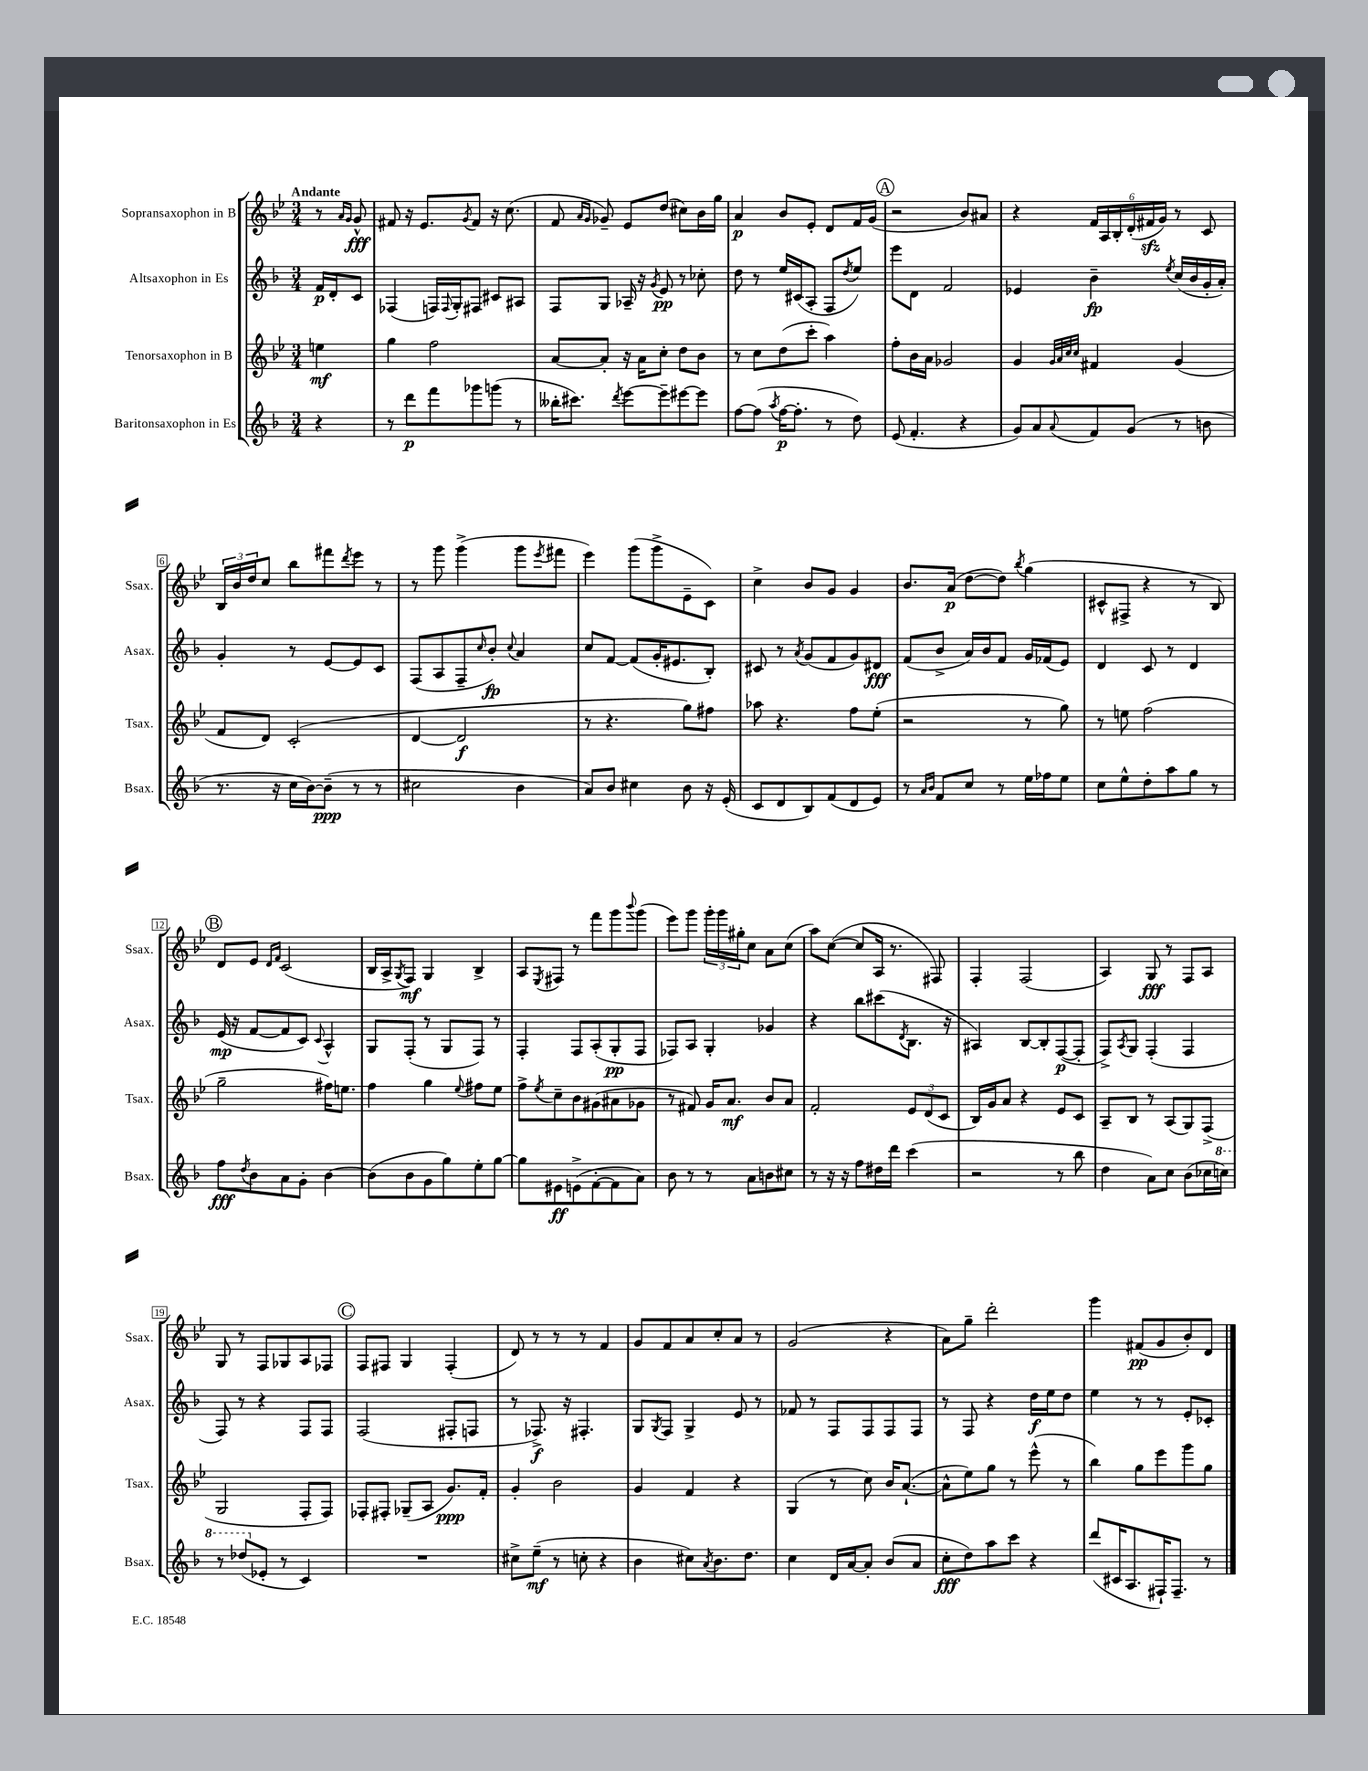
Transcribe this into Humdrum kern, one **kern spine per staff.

**kern	**kern	**kern	**kern
*staff4	*staff3	*staff2	*staff1
*clefG2	*clefG2	*clefG2	*clefG2
*k[b-]	*k[b-e-]	*k[b-]	*k[b-e-]
*M3/4	*M3/4	*M3/4	*M3/4
4r	4ee\	16f/LL	8r
.	.	16d'/J	.
.	.	.	16qqa/LL
.	.	.	16qqg/JJ
.	.	8c/J	8g^^/
=	=	=	=
8r	4gg\	(4F-/	8f#/
8ddd\L	.	.	16r
.	.	.	8.e-/L
8fff\	2ff\	16F/LL)	.
.	.	8qqF/	.
.	.	16G'/J	.
.	.	.	8qg/
8ggg-\	.	8F#/J	8f#/J
(8ggg\J	.	8c#/L	16r
.	.	.	(8.cc\
8r	.	8A#/J	.
=	=	=	=
16bb--'\LK	[8a/L	8F/L	8f/
8.ccc#\J)	.	.	.
.	.	.	16qqa/LL
.	.	.	16qqg/JJ
.	8a'/]J	8G/J	8g-~/)
8qddd/	.	.	.
[8eee\L	16r	16A-~/	8e-/L
.	16a\LK	16r	.
.	.	8qg/	.
8eee~\]	8cc'\J	8e/	(8dd/J
[8eee#\	8dd\L	8r	8cc#\L)
8eee#\]J	8b-\J	8cc-'\	16b-\L
.	.	.	16gg\JJ
=	=	=	=
[8ff\L	8r	8dd\	4a/
(8ff\]J	8cc\L	8r	.
8qaa/	.	.	.
[16ff\LK	(8dd\	16ee/LL	8b-/L
8.ff'\]J	.	(16c#/J	.
.	8ccc'\J	8A'/J	8e-'/J
8r	4aa\)	8F/L	8d/L
.	.	8qdd/	.
8dd\)	.	8ee/J)	16f/L
.	.	.	(16g/JJ
=	=	=	=
(8e/	8ff'\L	8eee\L	2r
4.f'/	16b-\L	8d\J	.
.	16a\JJ	.	.
.	2g-/	2f/	.
4r	.	.	8b-/L)
.	.	.	8a#/J
=	=	=	=
8g/L)	4g/	4e-/	4r
8a/	.	.	.
.	32qqg/LLL	.	.
.	32qqa/	.	.
.	32qqcc/	.	.
8qqa/	32qqcc/JJJ	.	.
8f/	4f#/	4b-~\	24f/LL
.	.	.	24A/
.	.	.	24B-'/
(8g/J	.	.	(24d'/
.	.	.	24f#/
.	.	.	24g/JJ)
.	.	8qee/	.
8r	(4g/	(16cc/LL	8r
.	.	16b-/	.
8b\	.	16g'/	8c/
.	.	16a'/JJ)	.
=	=	=	=
8.r	8f/L	4g'/	24B-/LL
.	.	.	24b-/
.	.	.	24dd/J
.	8d/J)	.	8cc/J
16r	.	.	.
16cc\LL	(2c'/	8r	8bb-\L
[16b-\J)	.	.	.
(8b-~\]J	.	[8e/L	8fff#\
.	.	.	8qddd/
8r	.	8e/]	8eee-\J
8r	.	8c/J	8r
=	=	=	=
2cc#\	[4d/	(8F/L	8r
.	.	8A/	8ggg\
.	2d/]	8F~/	(4ggg^\
.	.	16qqcc/	.
.	.	8b-'/J)	.
.	.	8qqcc/	.
4b-\	.	4a/	8ggg\L
.	.	.	8qeee-/
.	.	.	8fff#\J
=	=	=	=
8a/L)	8r	8cc/L	4eee-\)
8b-/J	4.r	[8f/J	.
4cc#\	.	(8f/]L	(8ggg\L
.	.	16g'/K	8ggg^\
.	.	8.e#/	.
8b-\	8gg\L)	.	8e-~\
16r	8ff#\J	8B-'/J)	8c\J)
(16e'/	.	.	.
=	=	=	=
8c/L	8aa-\	8c#/	4cc^\
8d/	4.r	8r	.
.	.	8qa/	.
8B-/)	.	(8g/L	8b-/L
(8f/	.	8f/	8g/J
8d/	8ff\L	8g/)	4g/
8e/J)	(8ee-'\J	8d#/J	.
=	=	=	=
8r	2r	(8f/L	8.b-/L
16qqa/LL	.	.	.
16qqb-/JJ	.	.	.
8f/L	.	8b-^/J	.
.	.	.	(16a/Jk
8cc/J	.	16a/LL)	[8dd\L
.	.	16b-/J	.
8r	.	8f/J	8dd\]J)
.	.	.	8qbb-/
16ee\LL	8r	16g/LL	(4gg\
16ff-\J	.	(16f-/J	.
8ee\J	8gg\)	8e/J)	.
=	=	=	=
8cc\L	8r	4d/	8c#^^/L
8ee^^\	8ee\	.	8F#^/J
8dd'\	(2ff\	8c/	4r
8aa\	.	8r	.
8gg\J	.	4d/	8r
8r	.	.	8B-/)
=	=	=	=
8ff\L	2gg~\	(16e/	8d/L
.	.	16r	.
8qdd/	.	.	.
8b-\	.	[8f/L	8e-/J
.	.	.	16qqd/LL
.	.	.	16qqf/JJ
8a\	.	8f/]	(2c/
8g'\J	.	8c/J)	.
.	.	8qqc/	.
[4b-\	16ff#\LK)	4A^^/	.
.	8.ee\J	.	.
=	=	=	=
(8b-\]L	4ff\	8G/L	16B-/LL
.	.	.	16A^/J
.	.	.	8qG/
8b-\	.	(8F'/J	8F/J)
8g\	4gg\	8r	4G/
8gg\)	.	8G/L	.
.	8qqee-/	.	.
8ee'\	8ff#\L	8F/J)	4B-^/
[8gg\J	8ee-\J	8r	.
=	=	=	=
8gg\]L	8ff^\L	4F'/	8A/L
.	8qee-/	.	8qE-/
8e#\	8cc~\	.	8F#/J
(8e^\	8b-\	8F/L	8r
[8f'\	(8g#\	(8A'/	8fff\L
8f\]	8a#\	8G'/	8ggg\
.	.	.	8qqbbb-/
8a\J)	8g-\J	8F/J	(8ggg\J
=	=	=	=
8b-\	8r	8F-/L)	8eee-\L)
8r	8f#/)	8A/J	8ggg\J
8r	16g/LK	4G'/	24ggg'\LL
.	.	.	24ggg\
.	8.a/J	.	.
.	.	.	24gg#'\J
8a\L	.	.	8cc\J
8b\	8b-/L	4g-/	8a\L
8cc#\J	8a/J	.	(8cc\J
=	=	=	=
8r	2f'/	4r	8aa\L)
16r	.	.	([8cc\J
16r	.	.	.
8ff\L	.	8bb-\L	8cc/]L
16dd#\L	.	(8ccc#\	16A/Jk
16ddd\JJ	.	.	8.r
.	.	8qd/	.
(4ccc\	12e-/L	8.B-\J	.
.	(12d/	.	.
.	.	.	8F#/)
.	12c/J	.	.
.	.	16r	.
=	=	=	=
2r	16B-/LL)	4A#/)	4F'/
.	16g/J	.	.
.	8a/J	.	.
.	4r	[8B-/L	(2F/
.	.	8B-'/]	.
8r	8e-/L	([8F/	.
8bb-\	8c/J	8F'/]J	.
=	=	=	=
4dd\	8A~/L	8F^/L)	4A/)
.	.	8qA/	.
.	8B-/J	8G/J	.
8a\L)	8r	(4F'/	8G/
8cc\J	(8A/L	.	8r
(8b-\L	8G/)	4F/	8F/L
16cc-\L	(8F^/J	.	8A/J
16ccc\JJ)	.	.	.
=	=	=	=
8r	2G/	8F/)	8G/
(8ddd-/L	.	8r	8r
8e-'/J	.	4r	8F/L
8r	.	.	8G-/
4c/)	8F'/L	8F/L	8A/
.	8F/J)	8F/J	8F-/J
=	=	=	=
2.r	8F-'/L	(2F/	8F/L
.	8F#'/J	.	8F#/J
.	(8G-~/L	.	4G/
.	8A/J	.	.
.	8.g/L)	8F#'/L	(4F#'/
.	.	8F/J	.
.	16f'/Jk	.	.
=	=	=	=
8cc#^\L	4g'/	8r	8d/)
(8ee~\J	.	8.F-^/)	8r
8r	2b-\	.	8r
.	.	16r	.
8cc'\	.	4.F#'/	8r
4r	.	.	4f/
=	=	=	=
4b-\	4g/	8G/L	8g/L
.	.	8qG/	.
.	.	8F/J	8f/
8cc#\L)	4f/	4G^/	8a/
8qa/	.	.	.
8.b-\	.	.	8cc'/
.	4r	8e/	8a/J
8.dd\J	.	.	.
.	.	8r	8r
=	=	=	=
4cc\	(4G/	8f-/	(2g/
.	.	8r	.
16d/LL	8r	8F/L	.
[16a/J	.	.	.
8a'/]J	8cc\)	8F/	.
(8b-/L	16b-/LK	8F/	4r
.	([8.a`/J	.	.
8a/J	.	8F/J	.
=	=	=	=
8cc'\L	8a^^\]L	8r	8a\L)
8dd\)	8ee-\)	8F/	8gg~\J
8aa\	8gg\J	4r	2ddd'\
8ccc\J	8r	.	.
4r	(8eee-^^\	16dd\LL	.
.	.	16ee\J	.
.	8r	8dd\J	.
=	=	=	=
(8ddd/L	4bb-\)	4ee\	4ggg\
16c#/K	.	.	.
8.A/	.	.	.
.	8gg\L	8r	(8f#/L
16F#`/K)	8eee-\	8r	8g/
8.F#~/J	.	.	.
.	8ggg\	8e'/L	8b-'/)
8r	8gg\J	8c-'/J	8d/J
==	==	==	==
*-	*-	*-	*-
